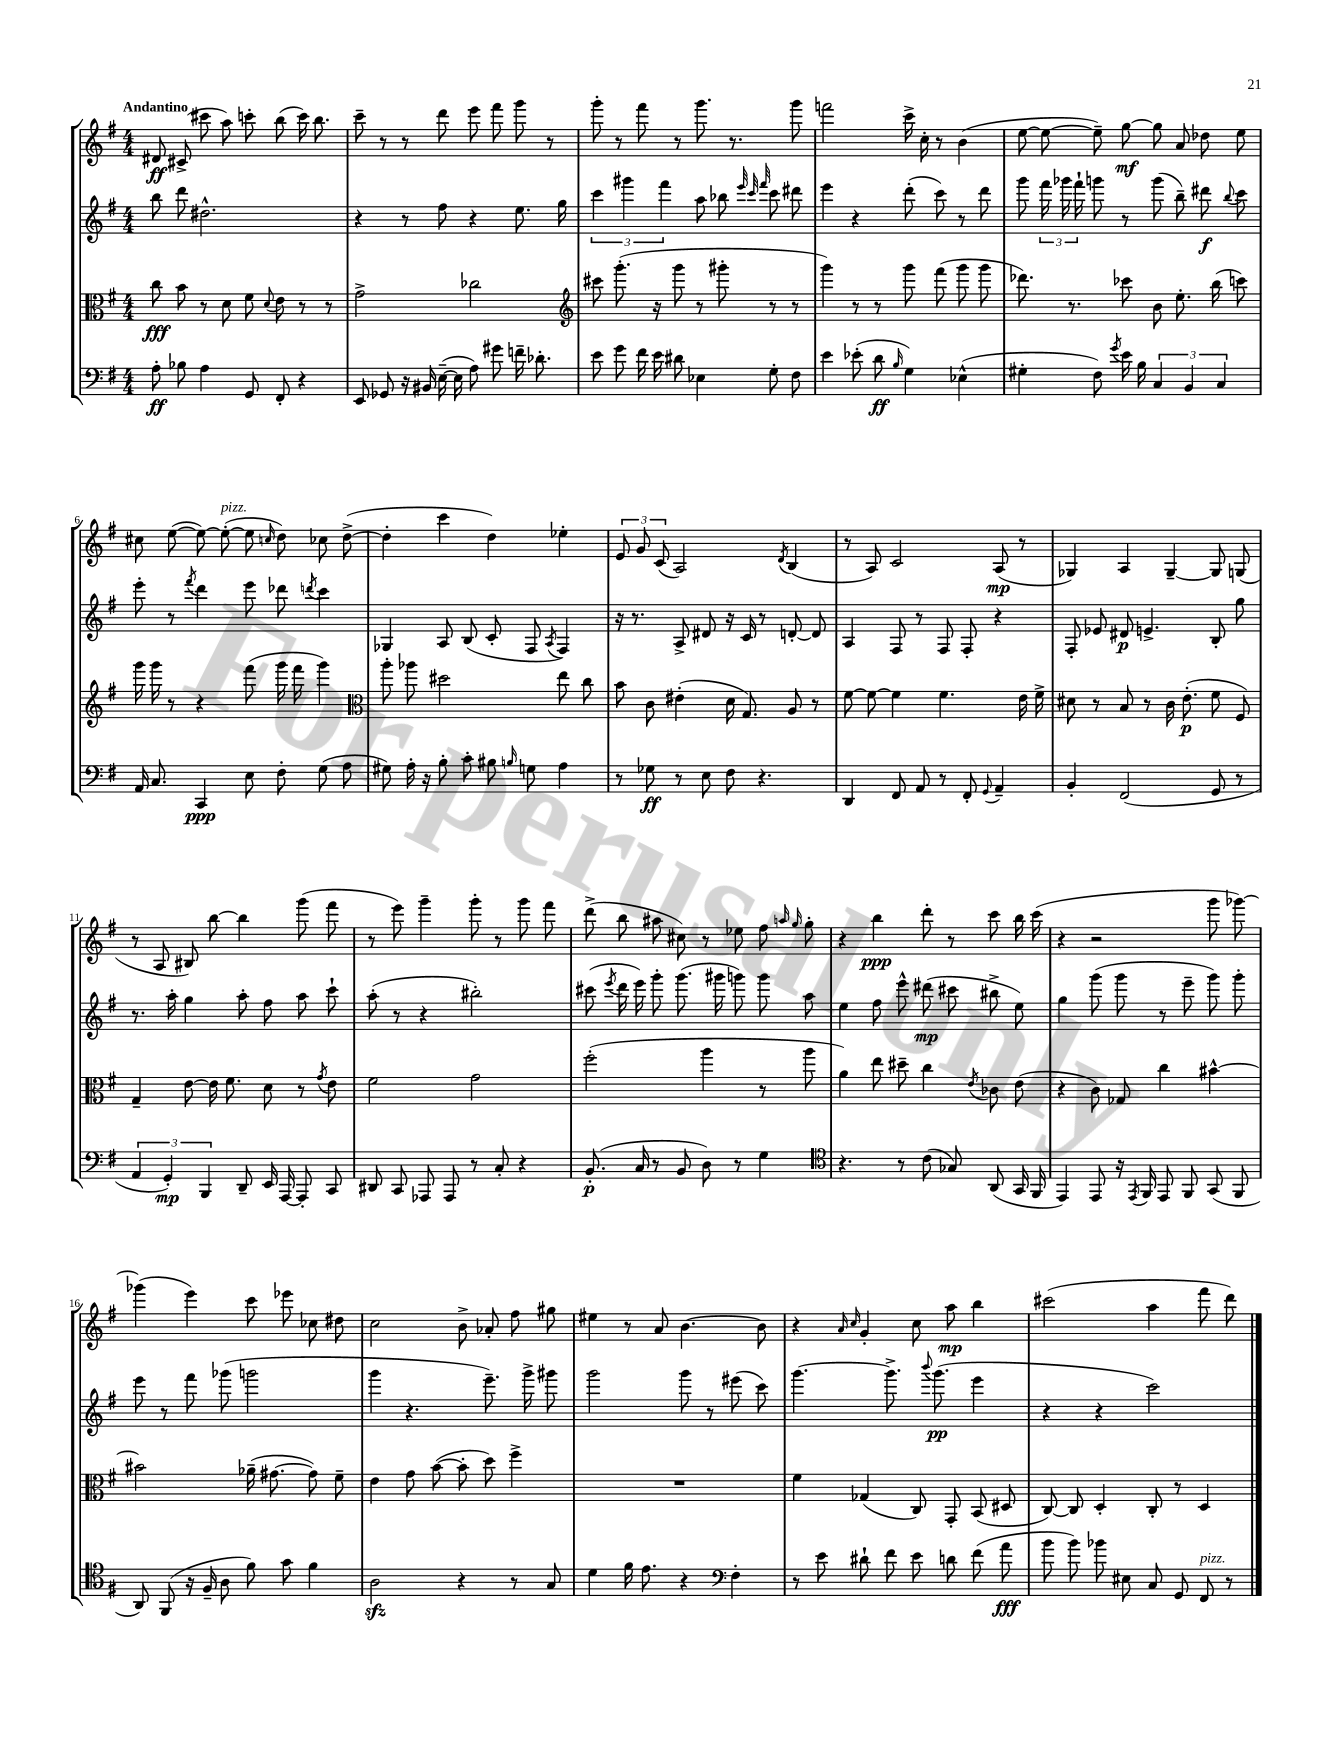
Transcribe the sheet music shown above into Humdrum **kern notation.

**kern	**dynam	**kern	**dynam	**kern	**dynam	**kern	**dynam
*part4	*part4	*part3	*part3	*part2	*part2	*part1	*part1
*staff4	*staff4	*staff3	*staff3	*staff2	*staff2	*staff1	*staff1
*clefF4	*	*clefC3	*	*clefG2	*	*clefG2	*
*k[f#]	*	*k[f#]	*	*k[f#]	*	*k[f#]	*
*M4/4	*	*M4/4	*	*M4/4	*	*M4/4	*
=1	=1	=1	=1	=1	=1	=1	=1
!	!	!	!	!	!	!LO:TX:a:B:t=Andantino	!
8A'\	ff	8cc\	fff	8bb\	.	8d#X/	ff
8B-X\	.	8b\	.	8ddd\	.	(8c#X^/	.
4A\	.	8r	.	2.dd#X^^\	.	8ccc#X\	.
.	.	8d\	.	.	.	8aa\)	.
8GG/	.	8f#\	.	.	.	8cccn'\	.
.	.	8qqd/	.	.	.	.	.
8FF#'/	.	8e\	.	.	.	(8bb\	.
4r	.	8r	.	.	.	16ccc\)	.
.	.	.	.	.	.	8.bb\	.
.	.	8r	.	.	.	.	.
=2	=2	=2	=2	=2	=2	=2	=2
8EE/	.	2g^\	.	4r	.	8ccc~\	.
8GG-X/	.	.	.	.	.	8r	.
16r	.	.	.	8r	.	8r	.
16BB#X/	.	.	.	.	.	.	.
([16E~\	.	.	.	8ff#\	.	8ddd\	.
16E\]	.	.	.	.	.	.	.
8A\)	.	2cc-X\	.	4r	.	8eee\	.
8g#X\	.	.	.	.	.	8fff#\	.
16fn~\	.	.	.	8.ee\	.	8ggg\	.
8.d-X'\	.	.	.	.	.	.	.
.	.	.	.	.	.	8r	.
.	.	.	.	16gg\	.	.	.
=3	=3	=3	=3	=3	=3	=3	=3
*	*	*clefG2	*	*	*	*	*
8e\	.	8ccc#X\	.	6ccc\	.	8ggg'\	.
8g\	.	(8.ggg'\	.	.	.	8r	.
.	.	.	.	6ggg#X\	.	.	.
16f#\	.	.	.	.	.	8fff#\	.
16e\	.	16r	.	.	.	.	.
.	.	.	.	6fff#\	.	.	.
8d#X\	.	8ggg\	.	.	.	8r	.
4E-X\	.	8r	.	8aa\	.	8.ggg\	.
.	.	8ggg#X'\	.	8bb-X\	.	.	.
.	.	.	.	.	.	8.r	.
.	.	.	.	32qqeee/	.	.	.
.	.	.	.	32qqccc/	.	.	.
.	.	.	.	32qqfff#/	.	.	.
8G'\	.	8r	.	8ccc\	.	.	.
8F#\	.	8r	.	8ddd#X\	.	8ggg\	.
=4	=4	=4	=4	=4	=4	=4	=4
4e\	.	4ggg\)	.	4eee\	.	2fffn\	.
(8e-X'\	.	8r	.	4r	.	.	.
8d\	ff	8r	.	.	.	.	.
16qqB/	.	.	.	.	.	.	.
4G\)	.	8ggg\	.	(8ddd'\	.	16ccc^\	.
.	.	.	.	.	.	16cc'\	.
.	.	(8fff#\	.	8ccc\)	.	8r	.
(4E-X^^\	.	8ggg\	.	8r	.	(4b\	.
.	.	8ggg\	.	8ddd\	.	.	.
=5	=5	=5	=5	=5	=5	=5	=5
4G#X'\	.	8.ddd-X\)	.	8ggg\	.	[8ee\	.
.	.	.	.	24fff#\	.	8ee\_	.
.	.	.	.	24ggg-X\	.	.	.
.	.	8.r	.	.	.	.	.
.	.	.	.	24fff#`\	.	.	.
8F#\)	.	.	.	8gggn\	.	8ee~\])	.
8qg/	.	.	.	.	.	.	.
16e\	.	8ccc-X\	.	8r	.	[8gg\	mf
16B\	.	.	.	.	.	.	.
6C/	.	8b\	.	(8ggg\	.	8gg\]	.
.	.	8.ee'\	.	8bb~\)	.	8a/	.
6BB/	.	.	.	.	.	.	.
.	.	.	.	8ddd#X\	f	8dd-X\	.
.	.	(16bb\	.	.	.	.	.
6C/	.	.	.	.	.	.	.
.	.	.	.	8qqbb/	.	.	.
.	.	8cccn\)	.	8ccc\	.	8ee\	.
!!LO:LB:g=z
=6	=6	=6	=6	=6	=6	=6	=6
16AA/	.	16ggg\	.	8eee'\	.	8cc#X\	.
8.C/	.	16ggg\	.	.	.	.	.
.	.	8r	.	8r	.	([8ee\	.
.	.	.	.	8qfff#/	.	.	.
4CC/	ppp	4r	.	4ddd\	.	8ee\_)	.
!	!	!	!	!	!	!LO:TX:a:i:t=pizz.	!
.	.	.	.	.	.	(8ee'\_	.
8E\	.	(8fff#\	.	8eee\	.	8ee\]	.
.	.	.	.	.	.	16qqccn/	.
8F#'\	.	16ggg\	.	8ddd-X\	.	8dd\)	.
.	.	16fff#\	.	.	.	.	.
.	.	.	.	8qdddn/	.	.	.
(8G\	.	4ggg\)	.	4ccc\	.	8cc-X\	.
8A\	.	.	.	.	.	([8dd^\	.
=7	=7	=7	=7	=7	=7	=7	=7
*	*	*clefC3	*	*	*	*	*
8G#X\)	.	8aa'\	.	4G-X/	.	4dd'\]	.
16A'\	.	8aa-X\	.	.	.	.	.
16r	.	.	.	.	.	.	.
8B'\	.	2dd#X\	.	8A/	.	4ccc\	.
8c'\	.	.	.	(8B/	.	.	.
8B#X\	.	.	.	8c'/	.	4dd\)	.
16qqBn/	.	.	.	.	.	.	.
8Gn\	.	.	.	8F#/	.	.	.
.	.	.	.	8qA/	.	.	.
4A\	.	8ee\	.	4F#/)	.	4ee-X'\	.
.	.	8cc\	.	.	.	.	.
=8	=8	=8	=8	=8	=8	=8	=8
8r	.	8b\	.	16r	.	12e/	.
.	.	.	.	8.r	.	.	.
.	.	.	.	.	.	12g/	.
8G-X\	ff	8c\	.	.	.	.	.
.	.	.	.	.	.	(12c/	.
8r	.	(4e#X'\	.	8A^/	.	2A/)	.
8E\	.	.	.	8d#X/	.	.	.
8F#\	.	16d\	.	16r	.	.	.
.	.	8.G/)	.	16c/	.	.	.
4.r	.	.	.	8r	.	.	.
.	.	.	.	.	.	8qd/	.
.	.	8A/	.	[8dn'/	.	(4B/	.
.	.	8r	.	8d/]	.	.	.
=9	=9	=9	=9	=9	=9	=9	=9
4DD/	.	[8f#\	.	4A/	.	8r	.
.	.	8f#\_	.	.	.	8A/)	.
8FF#/	.	4f#\]	.	8F#/	.	2c/	.
8AA/	.	.	.	8r	.	.	.
8r	.	4.f#\	.	8F#/	.	.	.
8FF#'/	.	.	.	8F#'/	.	.	.
8qqGG/	.	.	.	.	.	.	.
4AA~/	.	.	.	4r	.	(8A/	mp
.	.	16e\	.	.	.	8r	.
.	.	16f#^\	.	.	.	.	.
=10	=10	=10	=10	=10	=10	=10	=10
4BB'/	.	8d#X\	.	8F#'/	.	4G-X/)	.
.	.	8r	.	8e-X/	.	.	.
(2FF#/	.	8B/	.	8d#X/	p	4A/	.
.	.	8r	.	4.en^/	.	.	.
.	.	16c\	.	.	.	[4G-~/	.
.	.	(8.e'\	p	.	.	.	.
8GG/	.	8f#\	.	8B'/	.	8G-/]	.
8r	.	8F#/)	.	8gg\	.	(8Gn/	.
!!LO:LB:g=z
=11	=11	=11	=11	=11	=11	=11	=11
6AA/	.	4G~/	.	8.r	.	8r	.
.	.	.	.	.	.	8A/	.
6GG'/)	mp	.	.	.	.	.	.
.	.	.	.	16aa'\	.	.	.
.	.	[8e\	.	4gg\	.	8B#X/)	.
6BBB/	.	.	.	.	.	.	.
.	.	16e\]	.	.	.	[8bb\	.
.	.	8.f#\	.	.	.	.	.
8DD~/	.	.	.	8aa'\	.	4bb\]	.
16EE/	.	8d\	.	8ff#\	.	.	.
[16AAA/	.	.	.	.	.	.	.
8AAA'/]	.	8r	.	8aa\	.	(8ggg\	.
.	.	8qg/	.	.	.	.	.
8CC/	.	8e\	.	8ccc`\	.	8fff#\	.
=12	=12	=12	=12	=12	=12	=12	=12
8DD#X/	.	2f#\	.	(8aa'\	.	8r	.
8CC/	.	.	.	8r	.	8eee\)	.
8AAA-X/	.	.	.	4r	.	4ggg~\	.
8AAA-/	.	.	.	.	.	.	.
8r	.	2g\	.	2bb#X'\)	.	8ggg'\	.
8C'/	.	.	.	.	.	8r	.
4r	.	.	.	.	.	8ggg\	.
.	.	.	.	.	.	8fff#\	.
=13	=13	=13	=13	=13	=13	=13	=13
(8.BB'/	p	(2ff#'\	.	(8ccc#X\	.	(8ddd^\	.
.	.	.	.	8qeee/	.	.	.
.	.	.	.	16ddd\	.	8bb\	.
16C/	.	.	.	16eee\)	.	.	.
8r	.	.	.	8ggg'\	.	8aa#X\	.
8BB/	.	.	.	(8.ggg\	.	8cc#X\)	.
8D\)	.	4aa\	.	.	.	8r	.
.	.	.	.	16ggg#X\	.	.	.
8r	.	.	.	8gggn\)	.	8ee-X\	.
4G\	.	8r	.	8ggg\	.	8ff#\	.
.	.	.	.	.	.	16qqaan/	.
.	.	.	.	.	.	16qqgg/	.
.	.	8aa\	.	8aa\	.	8gg'\	.
=14	=14	=14	=14	=14	=14	=14	=14
*clefC4	*	*	*	*	*	*	*
4.r	.	4a\)	.	4ee\	.	4r	.
.	.	8ee\	.	8ff#\	.	4bb\	ppp
8r	.	8dd#X~\	.	8eee^^\	.	.	.
(8c\	.	4cc\	.	(8ddd#X\	mp	8ddd'\	.
8G-X/)	.	.	.	8ccc#X\	.	8r	.
.	.	8qe/	.	.	.	.	.
(8AA/	.	8c-X\	.	8bb#X^\	.	8ccc\	.
16GG/	.	(8e\	.	8ee\)	.	16bb\	.
16FF#/	.	.	.	.	.	(16ccc\	.
=15	=15	=15	=15	=15	=15	=15	=15
4EE/)	.	4r	.	4gg\	.	4r	.
8EE/	.	8c\)	.	(8ggg\	.	2r	.
16r	.	8G-X/	.	8ggg\	.	.	.
8qEE/	.	.	.	.	.	.	.
16FF#/	.	.	.	.	.	.	.
8EE/	.	4cc\	.	8r	.	.	.
8FF#/	.	.	.	8eee~\	.	.	.
(8GG/	.	[4b#X^^\	.	8ggg\)	.	8ggg\	.
8FF#/	.	.	.	8ggg'\	.	[8ggg-X\)	.
!!LO:LB:g=z
=16	=16	=16	=16	=16	=16	=16	=16
8AA/)	.	2b#X\]	.	8eee\	.	(4ggg-X\]	.
(8FF#/	.	.	.	8r	.	.	.
16r	.	.	.	8fff#\	.	4eee\)	.
16F#~/	.	.	.	.	.	.	.
8A\	.	.	.	(8ggg-X\	.	.	.
8f#\)	.	(16a-X~\	.	2gggn\	.	8ccc\	.
.	.	[8.g#X\	.	.	.	.	.
8g\	.	.	.	.	.	8eee-X\	.
4f#\	.	8g#\])	.	.	.	8cc-X\	.
.	.	8f#~\	.	.	.	8dd#X\	.
=17	=17	=17	=17	=17	=17	=17	=17
2Azz\	.	4e\	.	4ggg\	.	2cc\	.
.	.	8g\	.	4.r	.	.	.
.	.	([8b\	.	.	.	.	.
4r	.	8b'\]	.	.	.	8b^\	.
.	.	8dd\)	.	8.eee~\)	.	8a-X'/	.
8r	.	4ff#^\	.	.	.	8ff#\	.
.	.	.	.	16ggg^\	.	.	.
8G/	.	.	.	8ggg#X\	.	8gg#X\	.
=18	=18	=18	=18	=18	=18	=18	=18
4d\	.	1r	.	2ggg\	.	4ee#X\	.
16f#\	.	.	.	.	.	8r	.
8.e\	.	.	.	.	.	.	.
.	.	.	.	.	.	8a/	.
4r	.	.	.	8ggg\	.	[4.b\	.
.	.	.	.	8r	.	.	.
*clefF4	*	*	*	*	*	*	*
4F#'\	.	.	.	(8eee#X\	.	.	.
.	.	.	.	8ccc\)	.	8b\]	.
=19	=19	=19	=19	=19	=19	=19	=19
8r	.	4f#\	.	[4.ggg\	.	4r	.
8e\	.	.	.	.	.	.	.
.	.	.	.	.	.	16qqa/	.
.	.	.	.	.	.	16qqcc/	.
8d#X`\	.	(4G-X/	.	.	.	4g'/	.
8f#\	.	.	.	8.ggg^\]	.	.	.
8e\	.	8C/)	.	.	.	8cc\	.
.	.	.	.	8qqbbb/	.	.	.
.	.	.	.	(8.ggg\	pp	.	.
8dn\	.	8GG'/	.	.	.	8aa\	mp
(8f#\	.	(8BB/	.	4eee\	.	4bb\	.
8a\	fff	8D#X/	.	.	.	.	.
=20	=20	=20	=20	=20	=20	=20	=20
8b\	.	[8C/)	.	4r	.	(2ccc#X\	.
8b\)	.	8C/]	.	.	.	.	.
8b-X\	.	4D'/	.	4r	.	.	.
8E#X\	.	.	.	.	.	.	.
8C/	.	8C'/	.	2ccc\)	.	4aa\	.
8GG/	.	8r	.	.	.	.	.
!LO:TX:a:i:t=pizz.	!	!	!	!	!	!	!
8FF#/	.	4D/	.	.	.	8fff#\	.
8r	.	.	.	.	.	8ddd\)	.
==	==	==	==	==	==	==	==
*-	*-	*-	*-	*-	*-	*-	*-
